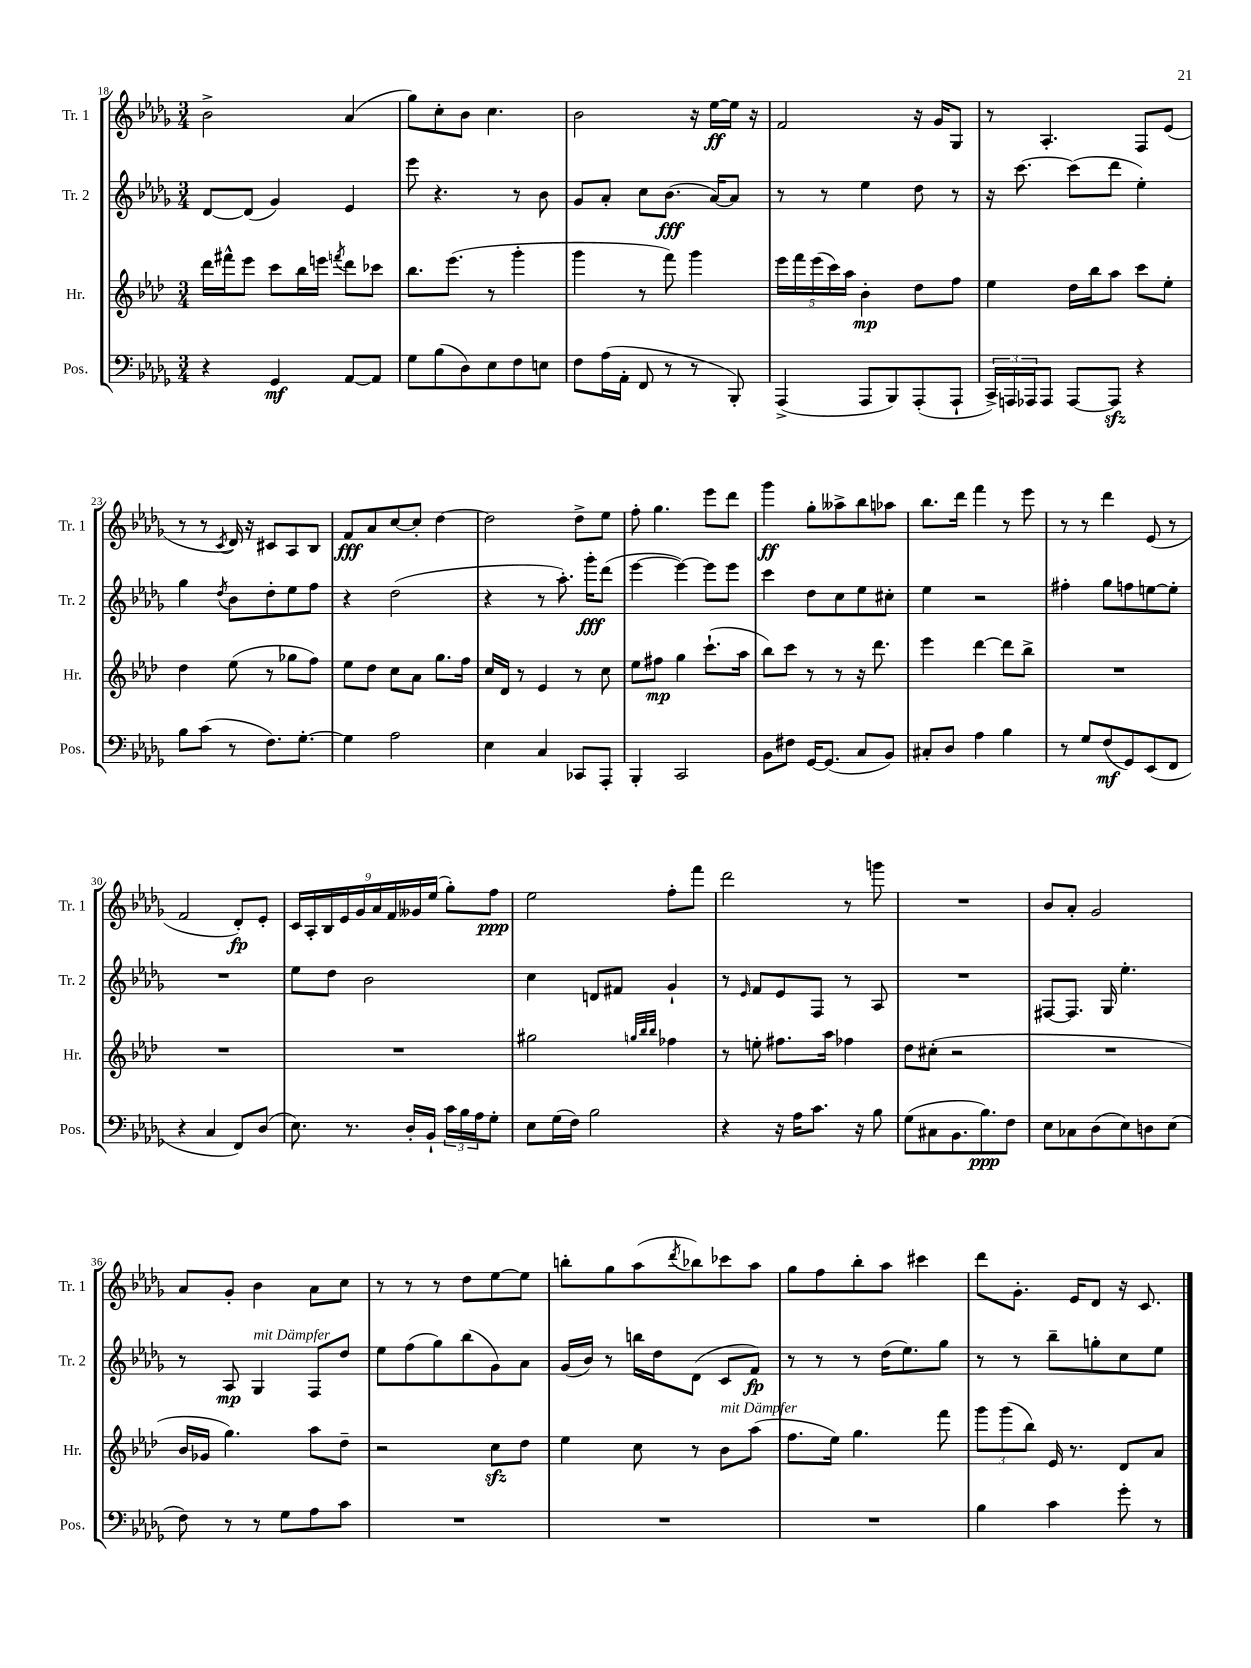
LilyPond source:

<<
\new StaffGroup <<
\new Staff = "s0" \with { instrumentName = "Tr. 1" shortInstrumentName = "Tr. 1" } {
    \clef treble \key des \major \numericTimeSignature \time 3/4
    bes'2-> aes'4( |
    ges''8) c''8-. bes'8 c''4. |
    bes'2 r16 ees''16~\ff ees''16 r16 |
    f'2 r16 ges'16 ges8 |
    r8 aes4.-. f8 ees'8( |
    r8 r8 \acciaccatura { c'8 } des'16) r16 cis'8 aes8 bes8 |
    f'8\fff aes'8 c''8~ c''8-. des''4~ |
    des''2 des''8-> ees''8 |
    f''8-. ges''4. ees'''8 des'''8 |
    ges'''4\ff ges''8-. aeses''8-> bes''8 aes''8 |
    bes''8. des'''16 f'''4 r8 ees'''8 |
    r8 r8 des'''4 ees'8( r8 |
    f'2 des'8-.\fp) ees'8-. |
    \tuplet 9/8 { c'16 aes16-. bes16 ees'16 ges'16 aes'16 f'16 geses'16 ees''16( } ges''8-.) f''8\ppp |
    ees''2 f''8-. f'''8 |
    des'''2 r8 g'''8 |
    R2. |
    bes'8 aes'8-. ges'2 |
    aes'8 ges'8-. bes'4 aes'8 c''8 |
    r8 r8 r8 des''8 ees''8~ ees''8 |
    b''8-. ges''8 aes''8( \acciaccatura { des'''8 } bes''8) ces'''8 aes''8 |
    ges''8 f''8 bes''8-. aes''8 cis'''4 |
    des'''8 ges'8.-. ees'16 des'8 r16 c'8. \bar "|." |
}
\new Staff = "s1" \with { instrumentName = "Tr. 2" shortInstrumentName = "Tr. 2" } {
    \clef treble \key des \major \numericTimeSignature \time 3/4
    des'8~ des'8( ges'4) ees'4 |
    ees'''8 r4. r8 bes'8 |
    ges'8 aes'8-. c''8 bes'8.\fff( aes'16~) aes'8 |
    r8 r8 ees''4 des''8 r8 |
    r16 c'''8.~ c'''8( des'''8 ees''4-.) |
    ges''4 \acciaccatura { des''8 } bes'8 des''8-. ees''8 f''8 |
    r4 des''2( |
    r4 r8 aes''8.-.) ges'''16-.\fff des'''8( |
    ees'''4~ ees'''4~) ees'''8 ees'''8 |
    c'''4 des''8 c''8 ees''8 cis''8-. |
    ees''4 r2 |
    fis''4-. ges''8 f''8 e''8~ e''8-. |
    R2. |
    ees''8 des''8 bes'2 |
    c''4 d'8 fis'8 ges'4-! |
    r8 \grace { ees'16 } f'8 ees'8 f8 r8 aes8 |
    R2. |
    fis8~ fis8. ges16 ees''4.-. |
    r8 aes8\mp ges4^\markup { \italic "mit Dämpfer" } f8 des''8 |
    ees''8 f''8( ges''8) bes''8( ges'8) aes'8 |
    ges'16( bes'16) r8 b''16 des''16 des'8( c'8 f'8\fp) |
    r8 r8 r8 des''16( ees''8.) ges''8 |
    r8 r8 bes''8-- g''8-. c''8 ees''8 \bar "|." |
}
\new Staff = "s2" \with { instrumentName = "Hr." shortInstrumentName = "Hr." } {
    \clef treble \key aes \major \numericTimeSignature \time 3/4
    des'''16 fis'''16-^ ees'''8 c'''8 bes''16 e'''16 \acciaccatura { f'''8 } des'''8 ces'''8 |
    bes''8. ees'''8.( r8 g'''4-. |
    g'''4 r8 f'''8) g'''4 |
    \tuplet 5/4 { ees'''16 f'''16 ees'''16( c'''16) aes''16 } bes'4-.\mp des''8 f''8 |
    ees''4 des''16 bes''16 aes''8 c'''8 ees''8-. |
    des''4 ees''8( r8 ges''8 f''8) |
    ees''8 des''8 c''8 aes'8 g''8. f''16 |
    c''16 des'16 r8 ees'4 r8 c''8 |
    ees''8 fis''8\mp g''4 c'''8.-!( aes''16 |
    bes''8) c'''8 r8 r8 r16 des'''8. |
    ees'''4 des'''4~ des'''8 bes''8-> |
    R2. |
    R2. |
    R2. |
    gis''2 \grace { g''32 bes''32 bes''32 } fes''4 |
    r8 e''8-. fis''8. aes''16 fes''4 |
    des''8 cis''8-.( r2 |
    R2. |
    bes'16 ges'16 g''4.) aes''8 des''8-- |
    r2 c''8\sfz des''8 |
    ees''4 c''8 r8 bes'8^\markup { \italic "mit Dämpfer" } aes''8( |
    f''8. ees''16) g''4. f'''8 |
    \tuplet 3/2 { g'''8 g'''8( bes''8) } ees'16 r8. des'8 aes'8 \bar "|." |
}
\new Staff = "s3" \with { instrumentName = "Pos." shortInstrumentName = "Pos." } {
    \clef bass \key des \major \numericTimeSignature \time 3/4
    r4 ges,4\mf aes,8~ aes,8 |
    ges8 bes8( des8) ees8 f8 e8 |
    f8 aes16( aes,16-. f,8 r8 r8 bes,,8-.) |
    aes,,4->( aes,,8 bes,,8) aes,,8-.( aes,,8-! |
    \tuplet 3/2 { c,16->) a,,16 aes,,16 } aes,,8 aes,,8~ aes,,8\sfz r4 |
    bes8 c'8( r8 f8.) ges8.~-. |
    ges4 aes2 |
    ees4 c4 ces,8 aes,,8-. |
    bes,,4-. c,2 |
    bes,8 fis8 ges,16~ ges,8.( c8 bes,8) |
    cis8-. des8 aes4 bes4 |
    r8 ges8 f8\mf( ges,8) ees,8( f,8 |
    r4 c4 f,8) des8( |
    ees8.) r8. des16-. bes,16-! \tuplet 3/2 { c'16 bes16 aes16 } ges8-. |
    ees8 ges16( f16) bes2 |
    r4 r16 aes16 c'8. r16 bes8 |
    ges8( cis8 bes,8. bes8.\ppp) f8 |
    ees8 ces8 des8( ees8) d8 ees8( |
    f8) r8 r8 ges8 aes8 c'8 |
    R2. |
    R2. |
    R2. |
    bes4 c'4 ges'8-. r8 \bar "|." |
}
>>
>>
\layout { \context { \Score currentBarNumber = #18 } }
